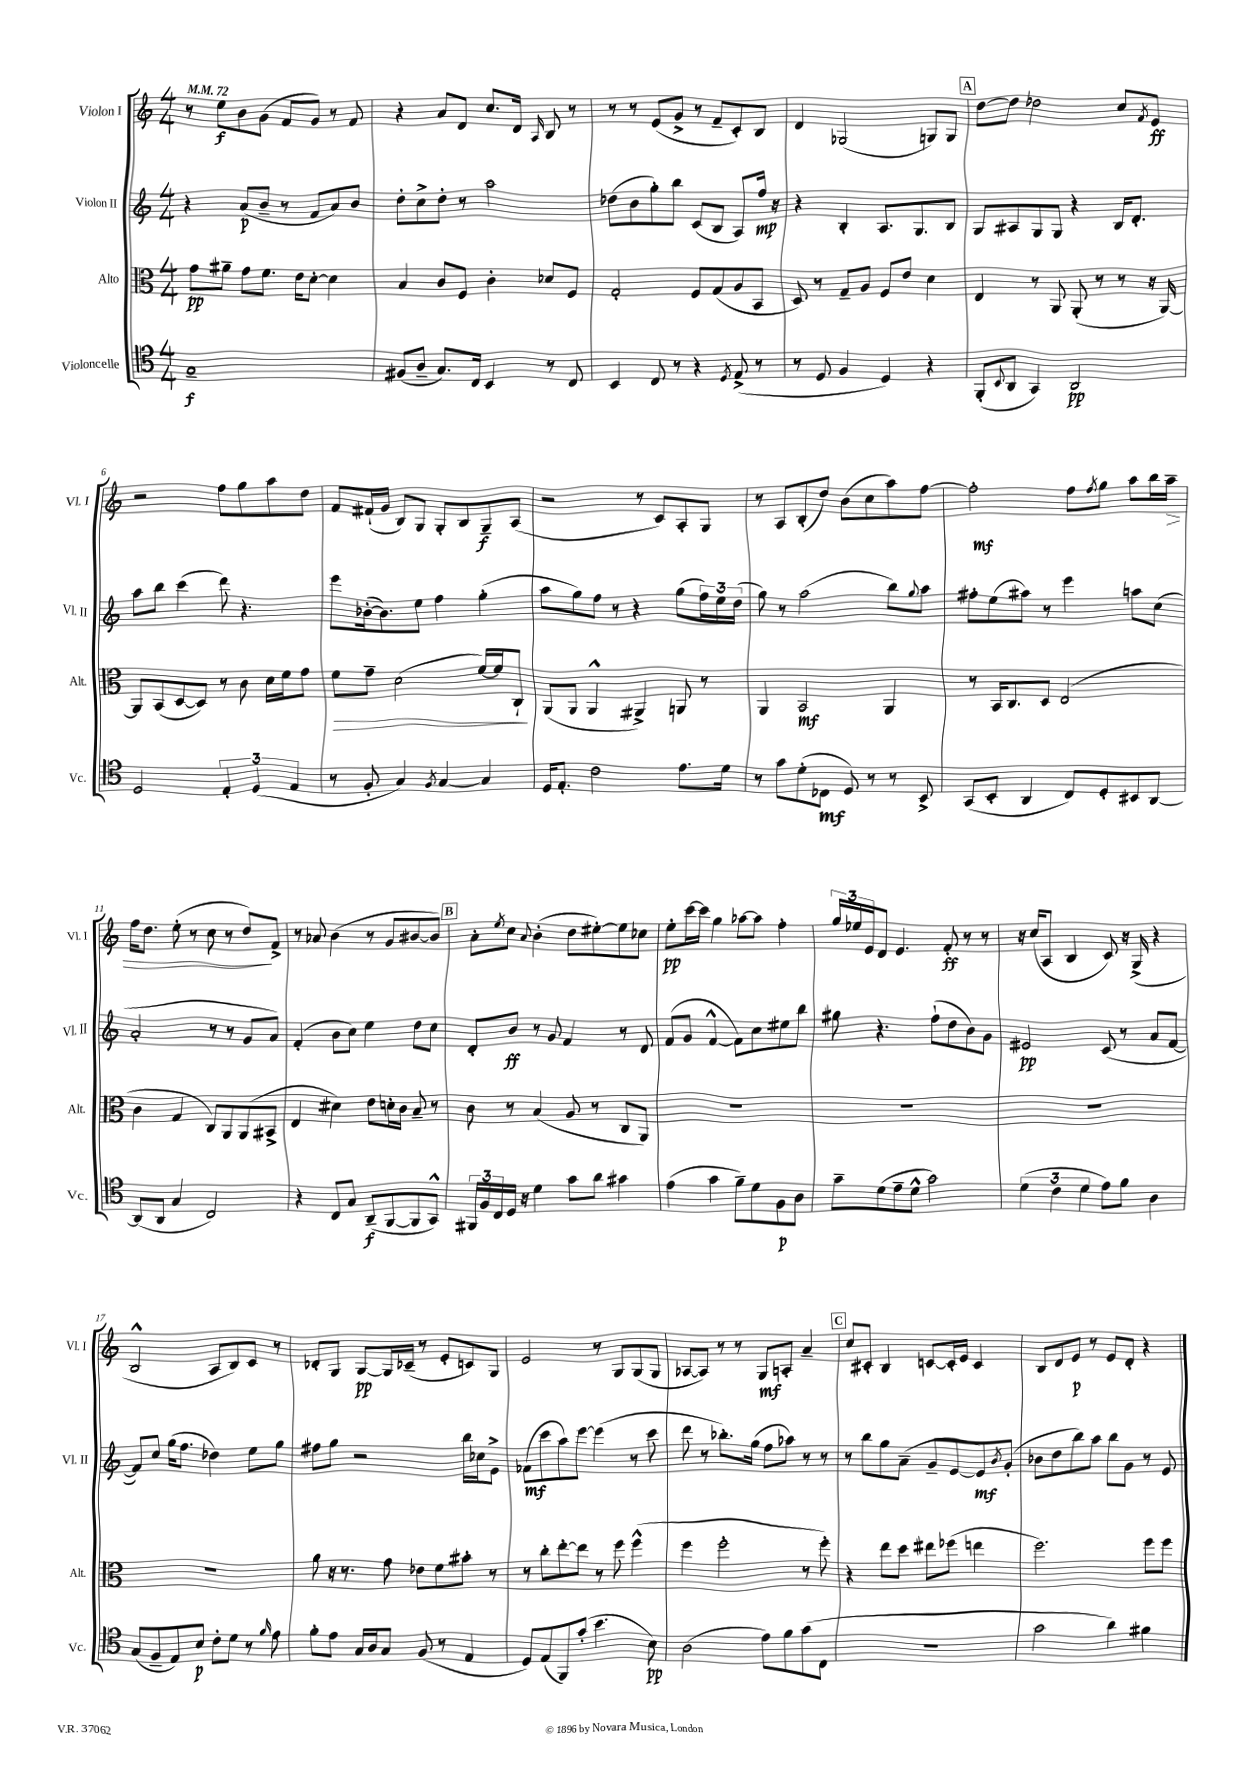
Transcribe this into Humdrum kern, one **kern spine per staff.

**kern	**kern	**kern	**kern
*staff4	*staff3	*staff2	*staff1
*clefC4	*clefC3	*clefG2	*clefG2
*k[]	*k[]	*k[]	*k[]
*M4/4	*M4/4	*M4/4	*M4/4
*MM72	*MM72	*MM72	*MM72
1G~	8g	4r	8r
.	8a#~	.	8ee
.	8g	(8a	8b
.	8.f	8b~	(8g
.	.	8r	8f
.	16e	.	.
.	[8d'	8f	8g)
.	4d]	8a)	8r
.	.	8b	8f
=	=	=	=
(8F#	4B	8dd'	4r
8A~	.	8cc^	.
8.G)	8c	8dd'	8a
.	8F	8r	8d
16C	.	.	.
4BB	4c'	2aa	8.cc
.	.	.	16d
.	.	.	16qqA
8r	8d-	.	8B
8C	8F	.	8r
=	=	=	=
4BB	2G'	(8dd-	8r
.	.	8b	8r
8C	.	8gg')	(8e
8r	.	8bb	8g^
4r	8F	(8c	8r
.	(8G	8B	8f~
8qD	.	.	.
(8E^	8A	8A)	8c')
8r	8BB	16ff	8B
.	.	16r	.
=	=	=	=
8r	8D)	4r	4d
8D	8r	.	.
4F	8G~	4B'	(2G-
.	8A	.	.
4D)	8F	8.A	.
.	8e	.	.
.	.	8.G	.
4r	4d	.	8G)
.	.	8B	8G
=	=	=	=
(8FF'	4E	8G	[8dd
8qqBB	.	.	.
8AA	.	8A#	8dd]
4GG)	8r	8G	2dd-
.	8AA	8G	.
2AA	(8AA'	4r	.
.	8r	.	.
.	8r	16B	8cc
.	.	8.d'	.
.	.	.	8qf
.	16r	.	8e
.	[16AA)	.	.
=	=	=	=
2D	8AA]	8aa	2r
.	(8BB	8bb	.
.	[8D	(4ccc	.
.	8D])	.	.
6E'	8r	8ddd)	8ff
.	8c	4.r	8gg
(6D	.	.	.
.	16d	.	8aa
.	16f	.	.
6E	.	.	.
.	8g	.	8dd
=	=	=	=
8r	8f	8eee	8f
8F'	8g~	([16b-'	(16f#`
.	.	8.b-])	16g
4G)	(2d	.	8B)
.	.	8ee	8G
8qF	.	.	.
[4G	.	4ff	8G'
.	.	.	8B
4G]	[16f)	(4gg'	8G~
.	16f]	.	.
.	8C`	.	(8A
=	=	=	=
16D	(8AA	8aa	2r
8.E'	.	.	.
.	8AA	8gg)	.
2c	4AA^^	8ff	.
.	.	8r	.
.	4AA#^)	4r	8r
.	.	.	8c)
8.e	8AA	(8gg	8A'
.	8r	24ff)	8G
.	.	24ee	.
16d	.	.	.
.	.	(24dd	.
=	=	=	=
8r	4AA	8gg)	8r
8g	.	8r	8A
(8d'	2BB	(2aa	(8B'
8C-	.	.	8dd)
8D)	.	.	(8b
8r	.	.	8cc
8r	4AA	8bb)	8aa)
.	.	8qqgg	.
8BB^	.	8aa	[8ff
=	=	=	=
(8GG	8r	8ff#'	2ff']
8BB'	16BB	(8ee	.
.	8.C	.	.
4AA	.	8aa#)	.
.	8D	8r	.
8C)	(2E	4eee	8ff
.	.	.	8qff
8D'	.	.	8gg
8BB#	.	8aa	8aa
[8AA	.	(8cc	16bb
.	.	.	16aa~
=	=	=	=
(8AA]	4c	2a'	16ff
.	.	.	8.dd
8AA	.	.	.
4G	4G	.	(8ee'
.	.	.	8r
2C)	8C)	8r	8cc
.	8AA	8r	8r
.	(8AA	8g	8dd)
.	8BB#^	8a)	8f^
=	=	=	=
4r	4E	(4f'	8r
.	.	.	8a-
8C	4d#)	8b	(4b
8G	.	8cc)	.
(8AA~	8e	4ee	8r
[8FF	16d'	.	8g
.	16c	.	.
8FF]	8B~	8dd	[8b#
8GG^^)	8r	8cc	8b#])
=	=	=	=
24FF#	8c	8d'	8a'
24F	.	.	.
24C	.	.	.
.	.	.	8qee
16D	8r	8b	8cc
16r	.	.	.
.	.	.	8qqa
4d	(4B	8r	(4b'
.	.	8g	.
8g	8A	4f	8dd
8a	8r	.	[8ee#')
4g#	8C	8r	8ee#]
.	8AA)	8d	8cc-
=	=	=	=
(4e	1r	(8f	8ee'
.	.	8g	[16ccc
.	.	.	16ccc]
4g	.	[4f^^	4gg
8f~)	.	8f])	[8aa-
8d	.	8cc	8aa-]
8F	.	8ee#	4ff'
8A	.	8bb	.
=	=	=	=
8g~	1r	8gg#	24gg
.	.	.	24ee-
.	.	.	24e
(8d	.	4.r	8d
8e~	.	.	4.e
8d^^	.	.	.
2g)	.	(8ff`	.
.	.	8dd	8f'
.	.	8b)	8r
.	.	8g	8r
=	=	=	=
(6d	1r	2e#	16r
.	.	.	(16cc
.	.	.	8A
6c	.	.	.
.	.	.	4B
6d	.	.	.
8e)	.	(8c	8c)
8f	.	8r	16r
.	.	.	(16G^
4A	.	8a	4r
.	.	[8f	.
=	=	=	=
(8G	1r	8f])	2B^^
8F~	.	8cc	.
8E)	.	(16gg	.
.	.	8.ff	.
8B	.	.	.
8c'	.	4dd-)	8A
8d	.	.	8B)
8r	.	8ee	8c
16qqf	.	.	.
8e	.	8gg	8r
=	=	=	=
8f'	8a	8ff#	8d-'
8e	16r	8gg	8G
.	8.r	.	.
16G	.	2r	[8G
16A	.	.	.
8G	8g	.	16G]
.	.	.	(16c-~
(8F	8e-	.	8r
8r	8f	.	8e'
4E	8b#'	16bb	8c)
.	.	16cc-	.
.	8r	8e^	8G
=	=	=	=
8D)	8r	(8f-	2e
(8E	8cc'	8ccc	.
8FF)	[8ee'	8aa)	.
(8g'	8ee]	[8eee	.
4.b	8r	(4eee]	8r
.	8ff	.	8G
.	(4ff^^	8r	(8G
8B)	.	8ccc	8G
=	=	=	=
(2A	4ff	8ddd	[8A-
.	.	8r	8A-])
.	2ff'	8.bb-')	8r
.	.	.	8r
.	.	(16gg	.
8e)	.	8ff	8G
8f	.	8aa-)	8A'
(8g	8r	8r	4a~
8C	8ff')	8r	.
=	=	=	=
1r	4r	8r	8cc
.	.	8bb	8c#'
.	8ee	8gg	4B
.	8dd	(8a~	.
.	8ee#	8g~	[8c
.	(8ff-	[8e	16c']
.	.	.	16e
.	4ee	8e])	4c
.	.	8qb	.
.	.	(8g'	.
=	=	=	=
2g	2.ff)	8b-	8B
.	.	8dd	8d
.	.	8bb)	8e
.	.	8aa	8r
4a)	.	8bb	8e
.	.	8g	8d'
4f#	8ff	8r	4r
.	8ff	8e	.
==	==	==	==
*-	*-	*-	*-
